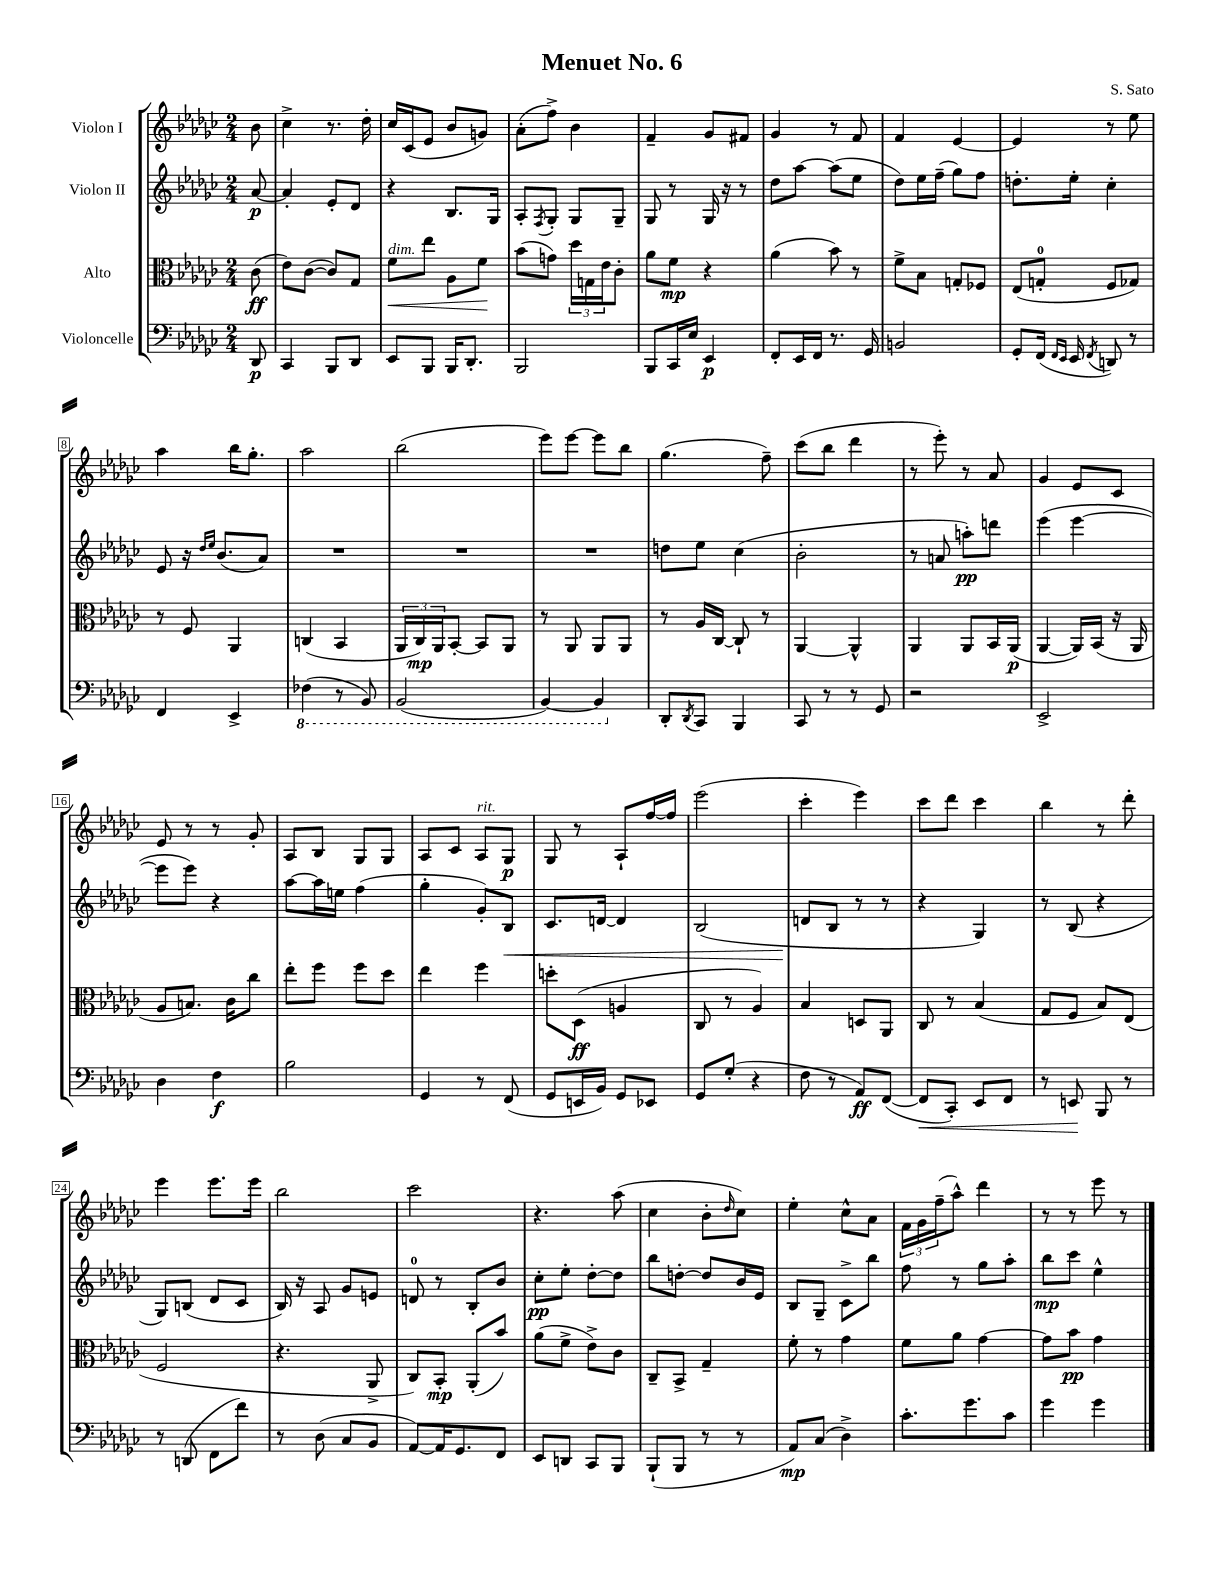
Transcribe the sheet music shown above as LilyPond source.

\header { title = "Menuet No. 6" composer = "S. Sato" }
<<
\new StaffGroup <<
\new Staff = "s0" \with { instrumentName = "Violon I" } {
    \clef treble \key ges \major \numericTimeSignature \time 2/4 \partial 8
    bes'8 |
    ces''4-> r8. des''16-. |
    ces''16 ces'16( ees'8 bes'8 g'8) |
    aes'8-.( f''8->) bes'4 |
    f'4-- ges'8 fis'8 |
    ges'4 r8 f'8 |
    f'4 ees'4~ |
    ees'4 r8 ees''8 |
    aes''4 bes''16 ges''8.-. |
    aes''2 |
    bes''2( |
    ees'''8) ees'''8~ ees'''8 bes''8 |
    ges''4.( f''8--) |
    ces'''8( bes''8 des'''4 |
    r8 ees'''8-.) r8 aes'8 |
    ges'4 ees'8 ces'8 |
    ees'8 r8 r8 ges'8-. |
    aes8 bes8 ges8 ges8 |
    aes8 ces'8 aes8^\markup { \italic "rit." } ges8\p |
    ges8 r8 aes8-! f''16~ f''16 |
    ees'''2( |
    ces'''4-. ees'''4) |
    ces'''8 des'''8 ces'''4 |
    bes''4 r8 des'''8-. |
    ees'''4 ees'''8. ees'''16 |
    bes''2 |
    ces'''2 |
    r4. aes''8( |
    ces''4 bes'8-. \grace { des''16 } ces''8) |
    ees''4-. ces''8-^ aes'8 |
    \tuplet 3/2 { f'16 ges'16 f''16--( } aes''8-^) des'''4 |
    r8 r8 ees'''8 r8 \bar "|." |
}
\new Staff = "s1" \with { instrumentName = "Violon II" } {
    \clef treble \key ges \major \numericTimeSignature \time 2/4 \partial 8
    aes'8~\p |
    aes'4-. ees'8-. des'8 |
    r4 bes8. ges16 |
    aes8-. \acciaccatura { f8 } ges8-. ges8 ges8-- |
    ges8 r8 ges16 r16 r8 |
    des''8 aes''8~ aes''8( ees''8 |
    des''8) ees''16 f''16--( ges''8) f''8 |
    d''8.-. ees''16-. ces''4-. |
    ees'8 r16 \grace { des''16 ees''16 } bes'8.( aes'8) |
    R2 |
    R2 |
    R2 |
    d''8 ees''8 ces''4( |
    bes'2-. |
    r8 a'8 a''8-.\pp) d'''8 |
    ees'''4( ees'''4~ |
    ees'''8 ees'''8) r4 |
    aes''8~ aes''16 e''16 f''4( |
    ges''4-. ges'8-.) bes8\< |
    ces'8. d'16~ d'4 |
    bes2( |
    d'8\! bes8 r8 r8 |
    r4 ges4) |
    r8 bes8( r4 |
    ges8) b8( des'8 ces'8 |
    bes16) r16 aes8 ges'8 e'8 |
    d'8-0 r8 bes8-. bes'8 |
    ces''8-.\pp ees''8-. des''8~-. des''8 |
    bes''8 d''8~-. d''8 bes'16 ees'16 |
    bes8 ges8-- ces'8-> bes''8 |
    f''8 r8 ges''8 aes''8-. |
    bes''8\mp ces'''8 ees''4-^ \bar "|." |
}
\new Staff = "s2" \with { instrumentName = "Alto" } {
    \clef alto \key ges \major \numericTimeSignature \time 2/4 \partial 8
    ces'8\ff( |
    ees'8) ces'8~( ces'8) ges8 |
    f'8\<^\markup { \italic "dim." } ees''8 aes8 f'8\! |
    bes'8( g'8) \tuplet 3/2 { des''16 g16 ees'16 } ces'8-. |
    aes'8 f'8\mp r4 |
    aes'4( bes'8) r8 |
    f'8-> bes8 g8-. fes8 |
    ees8( g8-0-. f8 ges8) |
    r8 f8 aes,4 |
    c4( bes,4 |
    \tuplet 3/2 { aes,16 ces16\mp) aes,16 } bes,8~-. bes,8 aes,8 |
    r8 aes,8 aes,8 aes,8 |
    r8 aes16 ces16~ ces8-! r8 |
    aes,4~ aes,4-^ |
    aes,4 aes,8 bes,16 aes,16\p( |
    aes,4~ aes,16) bes,16( r16 aes,16 |
    aes8 b8.) ces'16 ces''8 |
    ees''8-. f''8 f''8 des''8 |
    ees''4 f''4 |
    d''8-. des8\ff( a4 |
    ces8 r8 aes4) |
    bes4 d8 aes,8 |
    ces8 r8 bes4( |
    ges8 f8 bes8) ees8( |
    f2 |
    r4. aes,8-> |
    ces8) bes,8-.\mp aes,8-.( bes'8) |
    aes'8( f'8-> ees'8->) ces'8 |
    ces8-- bes,8-> ges4-- |
    f'8-. r8 ges'4 |
    f'8 aes'8 ges'4~ |
    ges'8 bes'8\pp ges'4 \bar "|." |
}
\new Staff = "s3" \with { instrumentName = "Violoncelle" } {
    \clef bass \key ges \major \numericTimeSignature \time 2/4 \partial 8
    des,8\p |
    ces,4 bes,,8 des,8 |
    ees,8 bes,,8 bes,,16 des,8.-. |
    bes,,2 |
    bes,,8 ces,16 ees16 ees,4\p |
    f,8-. ees,16 f,16 r8. ges,16 |
    b,2 |
    ges,8-. f,16( \grace { f,16 ees,16 } ees,16 \acciaccatura { f,8 } d,8) r8 |
    f,4 ees,4-> |
    \ottava #-1 fes,4( r8 bes,,8) |
    bes,,2( |
    bes,,4~) bes,,4 \ottava #0 |
    des,8-. \acciaccatura { des,8 } ces,8 bes,,4 |
    ces,8 r8 r8 ges,8 |
    r2 |
    ees,2-> |
    des4 f4\f |
    bes2 |
    ges,4 r8 f,8( |
    ges,8 e,16 bes,16) ges,8 ees,8 |
    ges,8 ges8-.( r4 |
    f8 r8 aes,8\ff) f,8~( |
    f,8\< ces,8-.) ees,8 f,8 |
    r8 e,8\! bes,,8 r8 |
    r8 d,8( f,8 f'8) |
    r8 des8( ces8 bes,8 |
    aes,8~) aes,16 ges,8. f,8 |
    ees,8 d,8 ces,8 bes,,8 |
    bes,,8-!( bes,,8 r8 r8 |
    aes,8\mp) ces8( des4->) |
    ces'8.-. ges'8. ces'8 |
    ges'4 ges'4 \bar "|." |
}
>>
>>
\layout { \context { \Score \override BarNumber.stencil = #(make-stencil-boxer 0.1 0.3 ly:text-interface::print) } }
